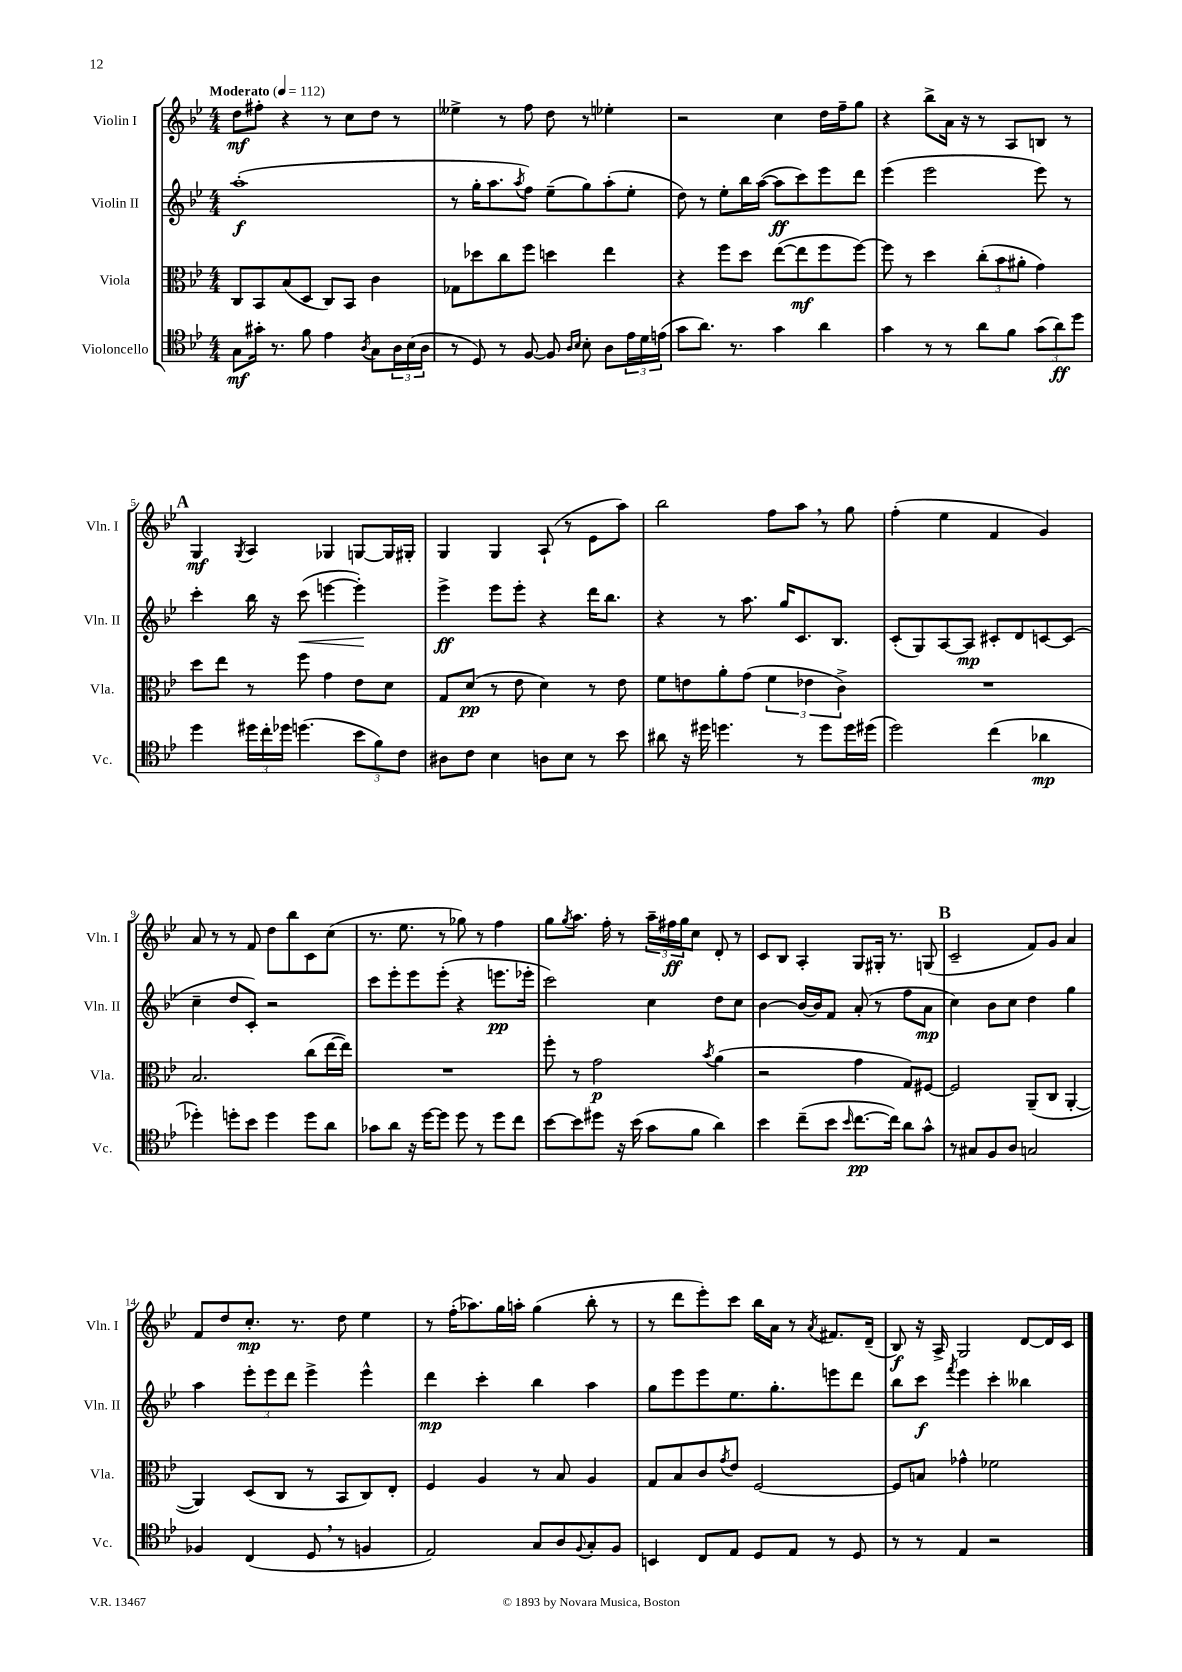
<<
\new StaffGroup <<
\new Staff = "s0" \with { instrumentName = "Violin I" shortInstrumentName = "Vln. I" } {
    \clef treble \key bes \major \numericTimeSignature \time 4/4 \tempo "Moderato" 4 = 112
    d''8\mf fis''8-. r4 r8 c''8 d''8 r8 |
    eeses''4-> r8 f''8 d''8 r8 ees''4-. |
    r2 c''4 d''16 f''16-- g''8 |
    r4 bes''8-> a'16 r16 r8 a8 b8 r8 |
    \mark \markup { \bold "A" } g4\mf \acciaccatura { g8 } a4 ges4 g8~ g16 gis16-. |
    g4 g4 a8-!( r8 ees'8 a''8) |
    bes''2 f''8 a''8 \breathe r8 g''8 |
    f''4-.( ees''4 f'4 g'4) |
    a'8 r8 r8 f'8 d''8 bes''8 c'8 c''8( |
    r8. ees''8. r8 ges''8) r8 f''4 |
    g''8 \acciaccatura { g''8 } a''8. f''16-. r8 \tuplet 3/2 { a''16-- fis''16\ff g''16 } c''8 d'8-. r8 |
    c'8 bes8 a4-. g8 gis16-. r8. g8( |
    \mark \markup { \bold "B" } c'2-- f'8) g'8 a'4 |
    f'8 d''8 c''8.-.\mp r8. d''8 ees''4 |
    r8 f''16-.( aes''8.) g''16 a''16-. g''4( bes''8-. r8 |
    r8 d'''8 ees'''8-.) c'''8 bes''16 a'16 r8 \acciaccatura { a'8 } fis'8. d'16--( |
    bes8\f) r16 a16-> g2 d'8~ d'16 c'16 \bar "|." |
}
\new Staff = "s1" \with { instrumentName = "Violin II" shortInstrumentName = "Vln. II" } {
    \clef treble \key bes \major \numericTimeSignature \time 4/4
    a''1-.\f( |
    r8 g''16-. a''8. \acciaccatura { a''8 } f''8) ees''8--( g''8) a''8-.( ees''8-. |
    d''8) r8 ees''8-. bes''16 a''16~( a''8\ff c'''8) ees'''8 d'''8 |
    ees'''4( ees'''2 ees'''8) r8 |
    \mark \markup { \bold "A" } c'''4-. bes''16 r16 c'''8\<( e'''4~ e'''4-.\!) |
    ees'''4->\ff ees'''8 ees'''8-. r4 d'''16 bes''8. |
    r4 r8 a''8. g''16 c'8. bes8. |
    c'8-.( g8) a8~ a8\mp cis'8-. d'8 c'8~ c'8( |
    c''4-- d''8 c'8-.) r2 |
    c'''8 ees'''8-. ees'''8 ees'''8-.( r4 e'''8.\pp ees'''16-. |
    c'''2) c''4 d''8 c''8 |
    bes'4~ bes'16~ bes'16 f'8 a'8-.( r8 f''8 a'8\mp |
    \mark \markup { \bold "B" } c''4) bes'8 c''8 d''4 g''4 |
    a''4 \tuplet 3/2 { ees'''8-. ees'''8 d'''8 } ees'''4-> ees'''4-^ |
    d'''4\mp c'''4-. bes''4 a''4 |
    g''8 ees'''8 ees'''8 ees''8. g''8.-. e'''8 d'''8 |
    bes''8 c'''8\f \acciaccatura { f'''8 } ees'''4 c'''4-. beses''4 \bar "|." |
}
\new Staff = "s2" \with { instrumentName = "Viola" shortInstrumentName = "Vla." } {
    \clef alto \key bes \major \numericTimeSignature \time 4/4
    c8 bes,8 bes8( d8 c8) bes,8 c'4 |
    ges8 des''8 c''8 f''8 d''4 ees''4 |
    r4 f''8 d''8 ees''8~( ees''8\mf f''8 f''8~) |
    f''8 r8 d''4 \tuplet 3/2 { c''8-.( bes'8 ais'8-. } g'4) |
    \mark \markup { \bold "A" } d''8 ees''8 r8 f''8 g'4 ees'8 d'8 |
    g8 d'8\pp( r8 ees'8 d'4) r8 ees'8 |
    f'8 e'8 a'8-. g'8( \tuplet 3/2 { f'4 ees'4 c'4->) } |
    R1 |
    bes2. c''8( ees''16~ ees''16) |
    R1 |
    f''8-. r8 g'2\p \acciaccatura { bes'8 } a'4( |
    r2 g'4 g8) fis8~ |
    \mark \markup { \bold "B" } fis2 a,8--( c8 a,4~-. |
    a,4) d8( c8 r8 bes,8 c8) ees8-. |
    f4 a4 r8 bes8 a4 |
    g8 bes8 c'8 \acciaccatura { g'8 } ees'8 f2~ |
    f8 b8 ges'4-^ fes'2 \bar "|." |
}
\new Staff = "s3" \with { instrumentName = "Violoncello" shortInstrumentName = "Vc." } {
    \clef tenor \key bes \major \numericTimeSignature \time 4/4
    g8\mf gis'16-. r8. f'8 ees'4 \acciaccatura { a8 } g8 \tuplet 3/2 { a16 bes16( a16 } |
    r8 d8) r8 f8~ f8 \grace { a16 bes16 } bes8-. a8 \tuplet 3/2 { ees'16 d'16 e'16( } |
    g'8 a'8.) r8. g'4 a'4 |
    g'4 r8 r8 a'8 f'8 \tuplet 3/2 { g'8( a'8\ff) d''8 } |
    \mark \markup { \bold "A" } d''4 \tuplet 3/2 { dis''16 c''16-. des''16 } d''4.( \tuplet 3/2 { bes'8 f'8) c'8 } |
    ais8 c'8 bes4 a8 bes8 r8 bes'8 |
    ais'8 r16 dis''16 d''4. r8 d''8 d''16 dis''16( |
    d''2) c''4( aes'4\mp |
    des''4-.) d''8-. bes'8 d''4 d''8 a'8 |
    ges'8 a'8 r16 d''16~ d''8 d''8 r8 d''8 c''8 |
    bes'8~ bes'8 dis''8 r16 bes'16( g'8 f'8 a'4) |
    bes'4 c''8--( bes'8 \grace { bes'16 } c''8.~\pp c''16) a'8 g'8-^ |
    \mark \markup { \bold "B" } r8 gis8 f8 a8 g2 |
    fes4 c4( d8 \breathe r8 f4 |
    ees2) g8 a8 \appoggiatura { f8 } g8-. f8 |
    b,4 c8 ees8 d8 ees8 r8 d8 |
    r8 r8 ees4 r2 \bar "|." |
}
>>
>>
